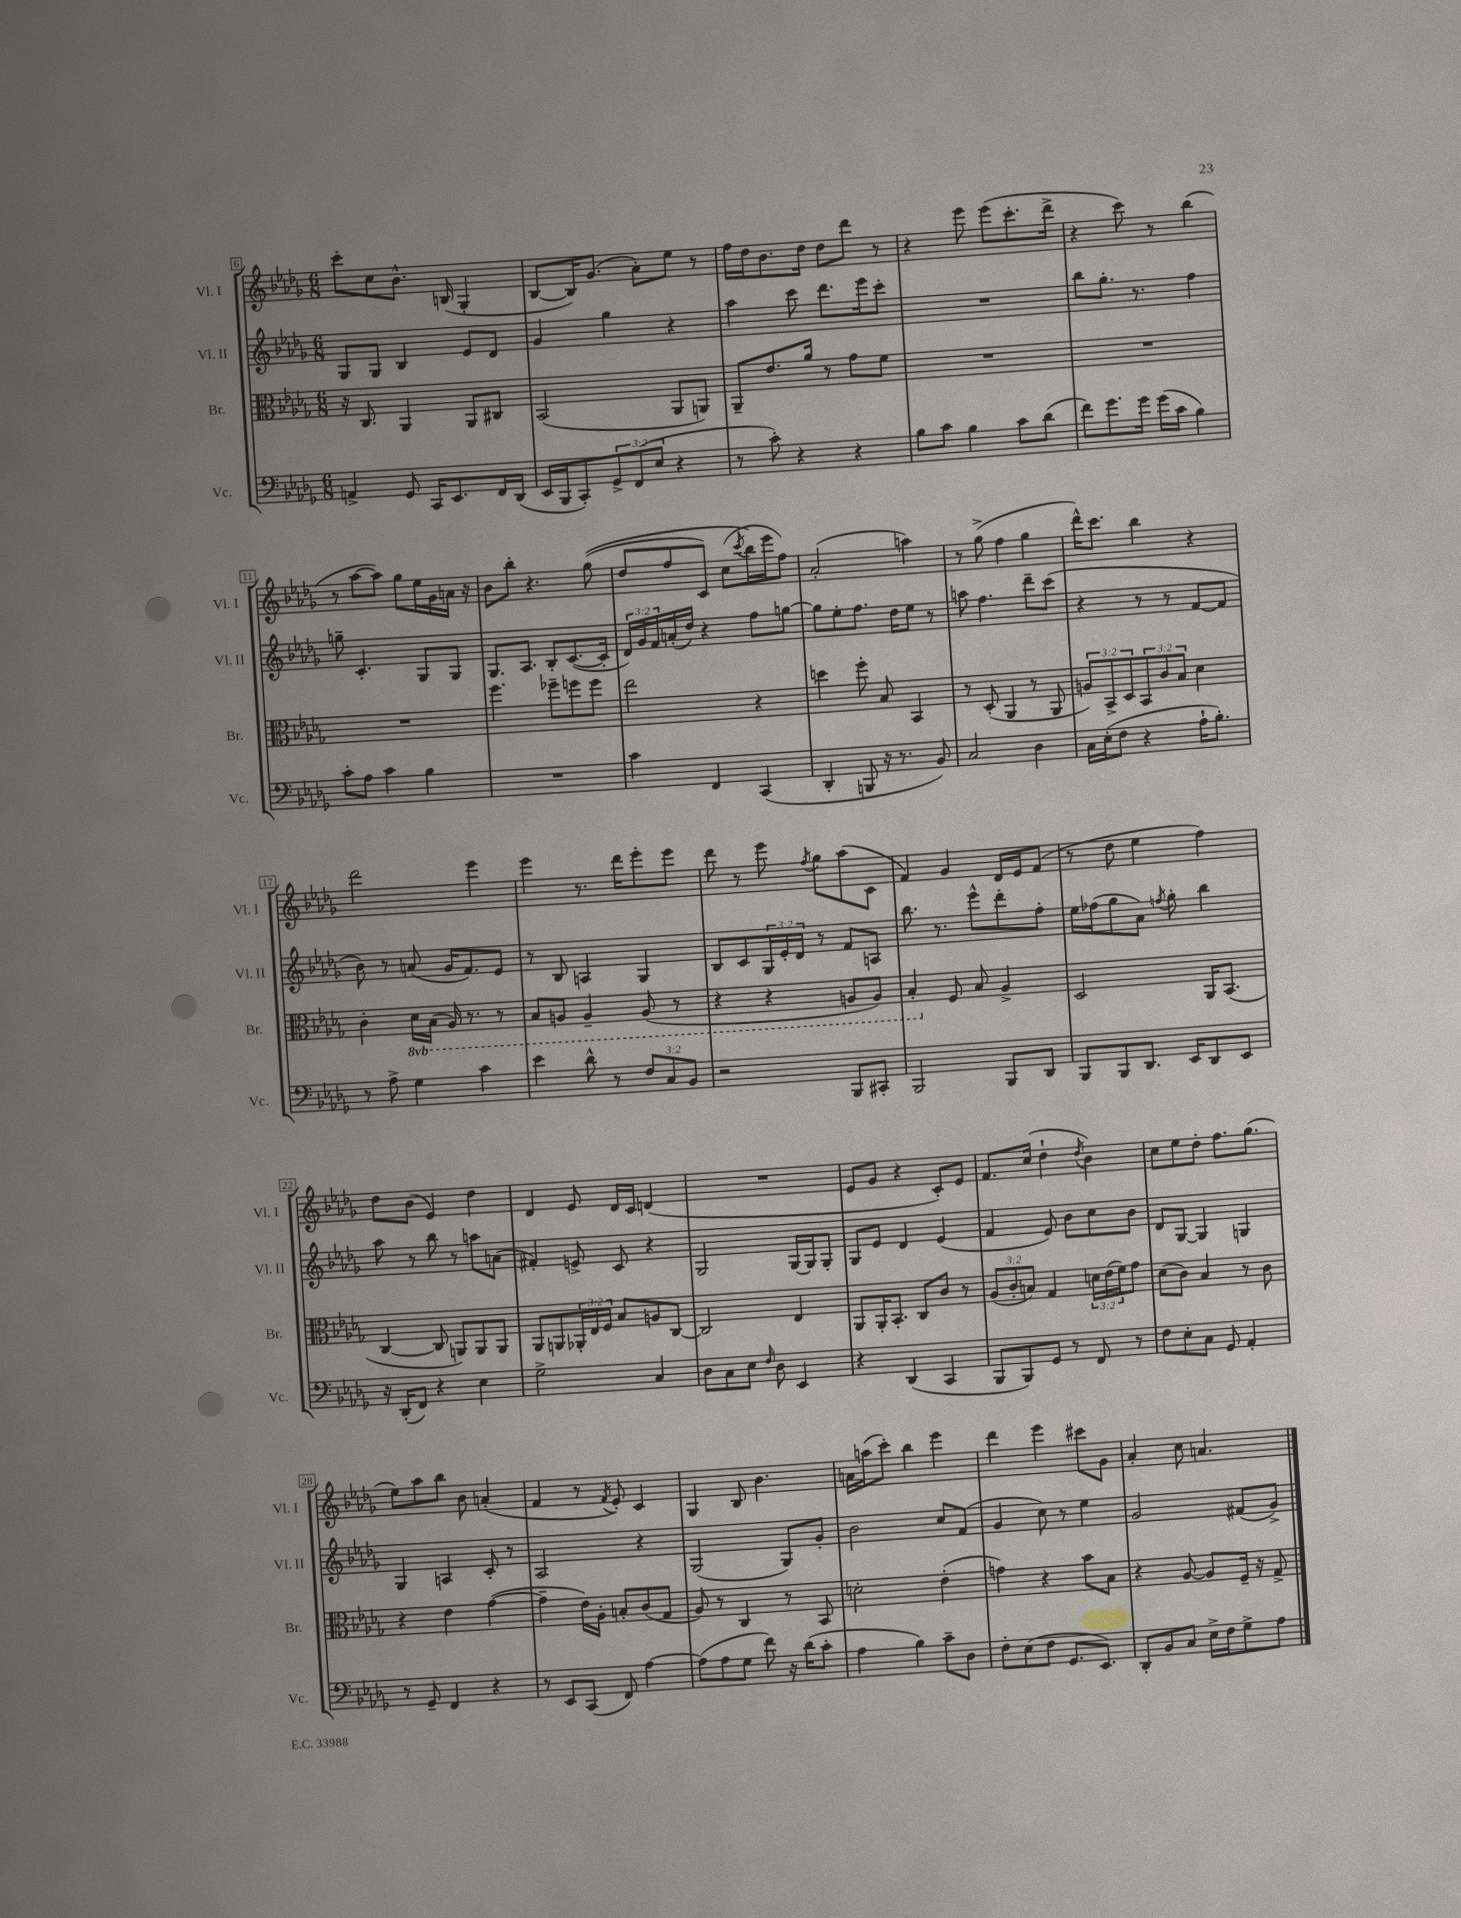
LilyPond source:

<<
\new StaffGroup <<
\new Staff = "s0" \with { instrumentName = "Vl. I" shortInstrumentName = "Vl. I" } {
    \clef treble \key des \major \numericTimeSignature \time 6/8
    c'''8-. c''8 bes'8.-^ b16( ges4-. |
    bes8~ bes16) ges'8.( aes'8-.) ees''8 r8 |
    f''16 des''16 bes'8. des''16 des''8 des'''8 r8 |
    r4 ees'''8 ees'''8( c'''8.-. des'''16-> |
    r4 c'''8) r8 bes''4( |
    r8 aes''8~ aes''8) ges''8 ees''16 ges'16 a'16 r16 |
    bes'8 bes''8-. r4. ges''8(\( |
    des''8 f''8 c'8) c''8( \acciaccatura { c'''8 } bes''16\) ees'''16 f''8) |
    aes'2-.( a''4) |
    r8 ges''8->( f''4 ges''4 |
    des'''16-^) c'''8. bes''4 r4 |
    des'''2 ees'''4 |
    ees'''4 r8. des'''16 ees'''8-. ees'''8 |
    des'''8 r8 ees'''8 \acciaccatura { f''8 } ges''8 aes''8( c'8 |
    f'4) ges'4 des'16 ees'16 f'8( |
    r8 des''8 ees''4 f''4) |
    des''8 bes'8( ees'4) des''4 |
    des'4 ees'8 des'16 c'16 d'4( |
    R2. |
    ees'8 ges'8 r4 c'8-.) ees'8 |
    f'8. c''16( des''4-! \acciaccatura { des''8 } bes'4) |
    c''8 ees''8 des''8-. f''8. ges''8.( |
    ees''8) aes''8 bes''8 bes'8 a'4-.( |
    f'4 r8 \acciaccatura { f'8 } ees'8-.) c'4 |
    ges4 bes8 bes'4. |
    a'16 a''16( c'''8-.) bes''4 ees'''4 |
    des'''4 ees'''4 cis'''8 ges'8 |
    aes'4-. c''8 a'4. \bar "|." |
}
\new Staff = "s1" \with { instrumentName = "Vl. II" shortInstrumentName = "Vl. II" } {
    \clef treble \key des \major \numericTimeSignature \time 6/8 \override Staff.TupletNumber.text = #tuplet-number::calc-fraction-text
    ges8 ges8 bes4 ees'8 des'8 |
    ges'4 ges''4 r4 |
    aes''4 c'''8 des'''8. ees'''16 c'''8-. |
    R2. |
    bes''8 ges''8.-. r8. f''4 |
    g''8-- c'4.-. ges8 ges8 |
    ges8. aes8. bes8-. c'8.~( c'16-. |
    \tuplet 3/2 { des'16) ges'16 f'16 } a'16-.( des''16) r4 f''8 g''8~ |
    g''8 ees''8-. f''8. des''16 ees''8 r8 |
    a''8 f''4. des'''8-- c'''8( |
    r4 r8 r8 f'8~ f'8 |
    bes'8) r8 a'8( ges'16 f'8.) ees'8 |
    r8 bes8 a4 ges4 |
    bes8 c'8 \tuplet 3/2 { ges16 ees'16-. des'16 } r8 f'8 a8 |
    bes''8. r8. ees'''8-^ des'''8-. f''8-. |
    ees''16 fes''16( ges''8 aes'8) \acciaccatura { f''8 } ges''8-. bes''4 |
    aes''8 r8 bes''8 r8 a''8 a'8( |
    fis'4-.) e'8-> c'8 r4 |
    ges2 ges16~ ges16 ges8-. |
    ges8 ees'8 des'4 ees'4( |
    f'4 ees'8) bes'8 c''8 bes'8 |
    des'8 ges8~ ges4 g4 |
    ges4 a4 c'8-. r8 |
    aes2 r4 |
    ges2( ges8) ges'8-. |
    bes'2 c''8 f'8( |
    ges'4 c''8) r8 ees''4 |
    ges'2 fis'8( ges'8->) \bar "|." |
}
\new Staff = "s2" \with { instrumentName = "Br." shortInstrumentName = "Br." } {
    \clef alto \key des \major \numericTimeSignature \time 6/8 \override Staff.TupletNumber.text = #tuplet-number::calc-fraction-text \set Staff.ottavationMarkups = #ottavation-simple-ordinals
    r16 c8. aes,4 aes,8 cis8 |
    bes,2( aes,8 a,8) |
    aes,8-- ees'8. aes'16 r8 ges'8 f'8 |
    R2. |
    R2. |
    R2. |
    f''4. fes''8-- f''8 f''8 |
    ees''2 r4 |
    d''4 f''8-. bes8 bes,4 |
    r8 des8-.( aes,4 r8 aes,8 |
    \tuplet 3/2 { a8) bes,8-> des8 } \tuplet 3/2 { bes,8 c'8 bes8 } des'4 |
    c'4-. \ottava #-1 des16 bes,16( aes,16) r8. r8 |
    bes,8 a,8 a,4-- a,8( r8 |
    r4 r4 a,8 a,8) |
    bes,4-. \ottava #0 f8 bes8 aes4-> |
    des2 aes,16 bes,8.( |
    c4~ c8 a,8) a,8 a,8 |
    aes,8 a,8 \tuplet 3/2 { aes,16-. ees16 f16 } bes8 a8 c8~ |
    c2 ees4 |
    aes,8 aes,16-. bes,8.-. c8 c'8 r8 |
    \tuplet 3/2 { aes8( c'8-. b8) } ges4 \tuplet 3/2 { d'16 ees'16( f'16) } ges'8 |
    des'8( c'8) bes4 r8 c'8 |
    r4 ees'4 ges'4~( |
    ges'4-- ees'16) aes16-. b8-. c'8( ges8 |
    aes8) r8 c4 r8 bes,8 |
    d'2-. ees'4-.( |
    g'4) r4 bes'8 bes8 |
    r4 aes8~ aes8 f16-- r16 ges8-> \bar "|." |
}
\new Staff = "s3" \with { instrumentName = "Vc." shortInstrumentName = "Vc." } {
    \clef bass \key des \major \numericTimeSignature \time 6/8 \override Staff.TupletNumber.text = #tuplet-number::calc-fraction-text
    a,4-> ges,8 c,16 ees,8. f,16 des,16( |
    ees,16 bes,,16 c,8-.) \tuplet 3/2 { ges,8-> f,8( ees8 } r4 |
    r8 c'8-.) r4 r4 |
    bes8 c'8 bes4 c'8 des'8( |
    f'8) ges'8. ges'16 ges'16( c'16 bes4) |
    c'8-. aes8 c'4 bes4 |
    R2. |
    c'4 f,4 c,4( |
    des,4-. b,,8 r16 r8. bes,8) |
    c2 des4 |
    c16 ees16-.( f8 r4 aes16-! bes8.-.) |
    r8 aes8-> ges4 c'4 |
    ees'4 des'8-^ r8 \tuplet 3/2 { f8 c8 bes,8 } |
    r2 bes,,8 cis,8-. |
    bes,,2 bes,,8 des,8 |
    bes,,8 bes,,8 des,8. ees,16 des,8 ees,8 |
    r16 des,16-.( f,8) r4 ees4 |
    ges2-> c4 |
    des8 c8 ees8 \grace { f16 } des8 ees,4 |
    r4 des,4( c,4 |
    bes,,8 bes,,8) ges,8 r8 f,8 r8 |
    f8 ees8-. c8 ges,8 aes,4-. |
    r8 ges,8-- f,4 r4 |
    r8 ees,8 c,8( f,8) aes4~ |
    aes8( aes8 ges8 f'8) r16 des'16( c'8-. |
    aes4 bes4) c'8-- des8 |
    f8-. ees8( f8 ges,8. ees,8.) |
    des,8-. bes,8 c8 ees16-> f16 ges8-> aes8 \bar "|." |
}
>>
>>
\layout { \context { \Score currentBarNumber = #6 \override BarNumber.stencil = #(make-stencil-boxer 0.1 0.3 ly:text-interface::print) } }
